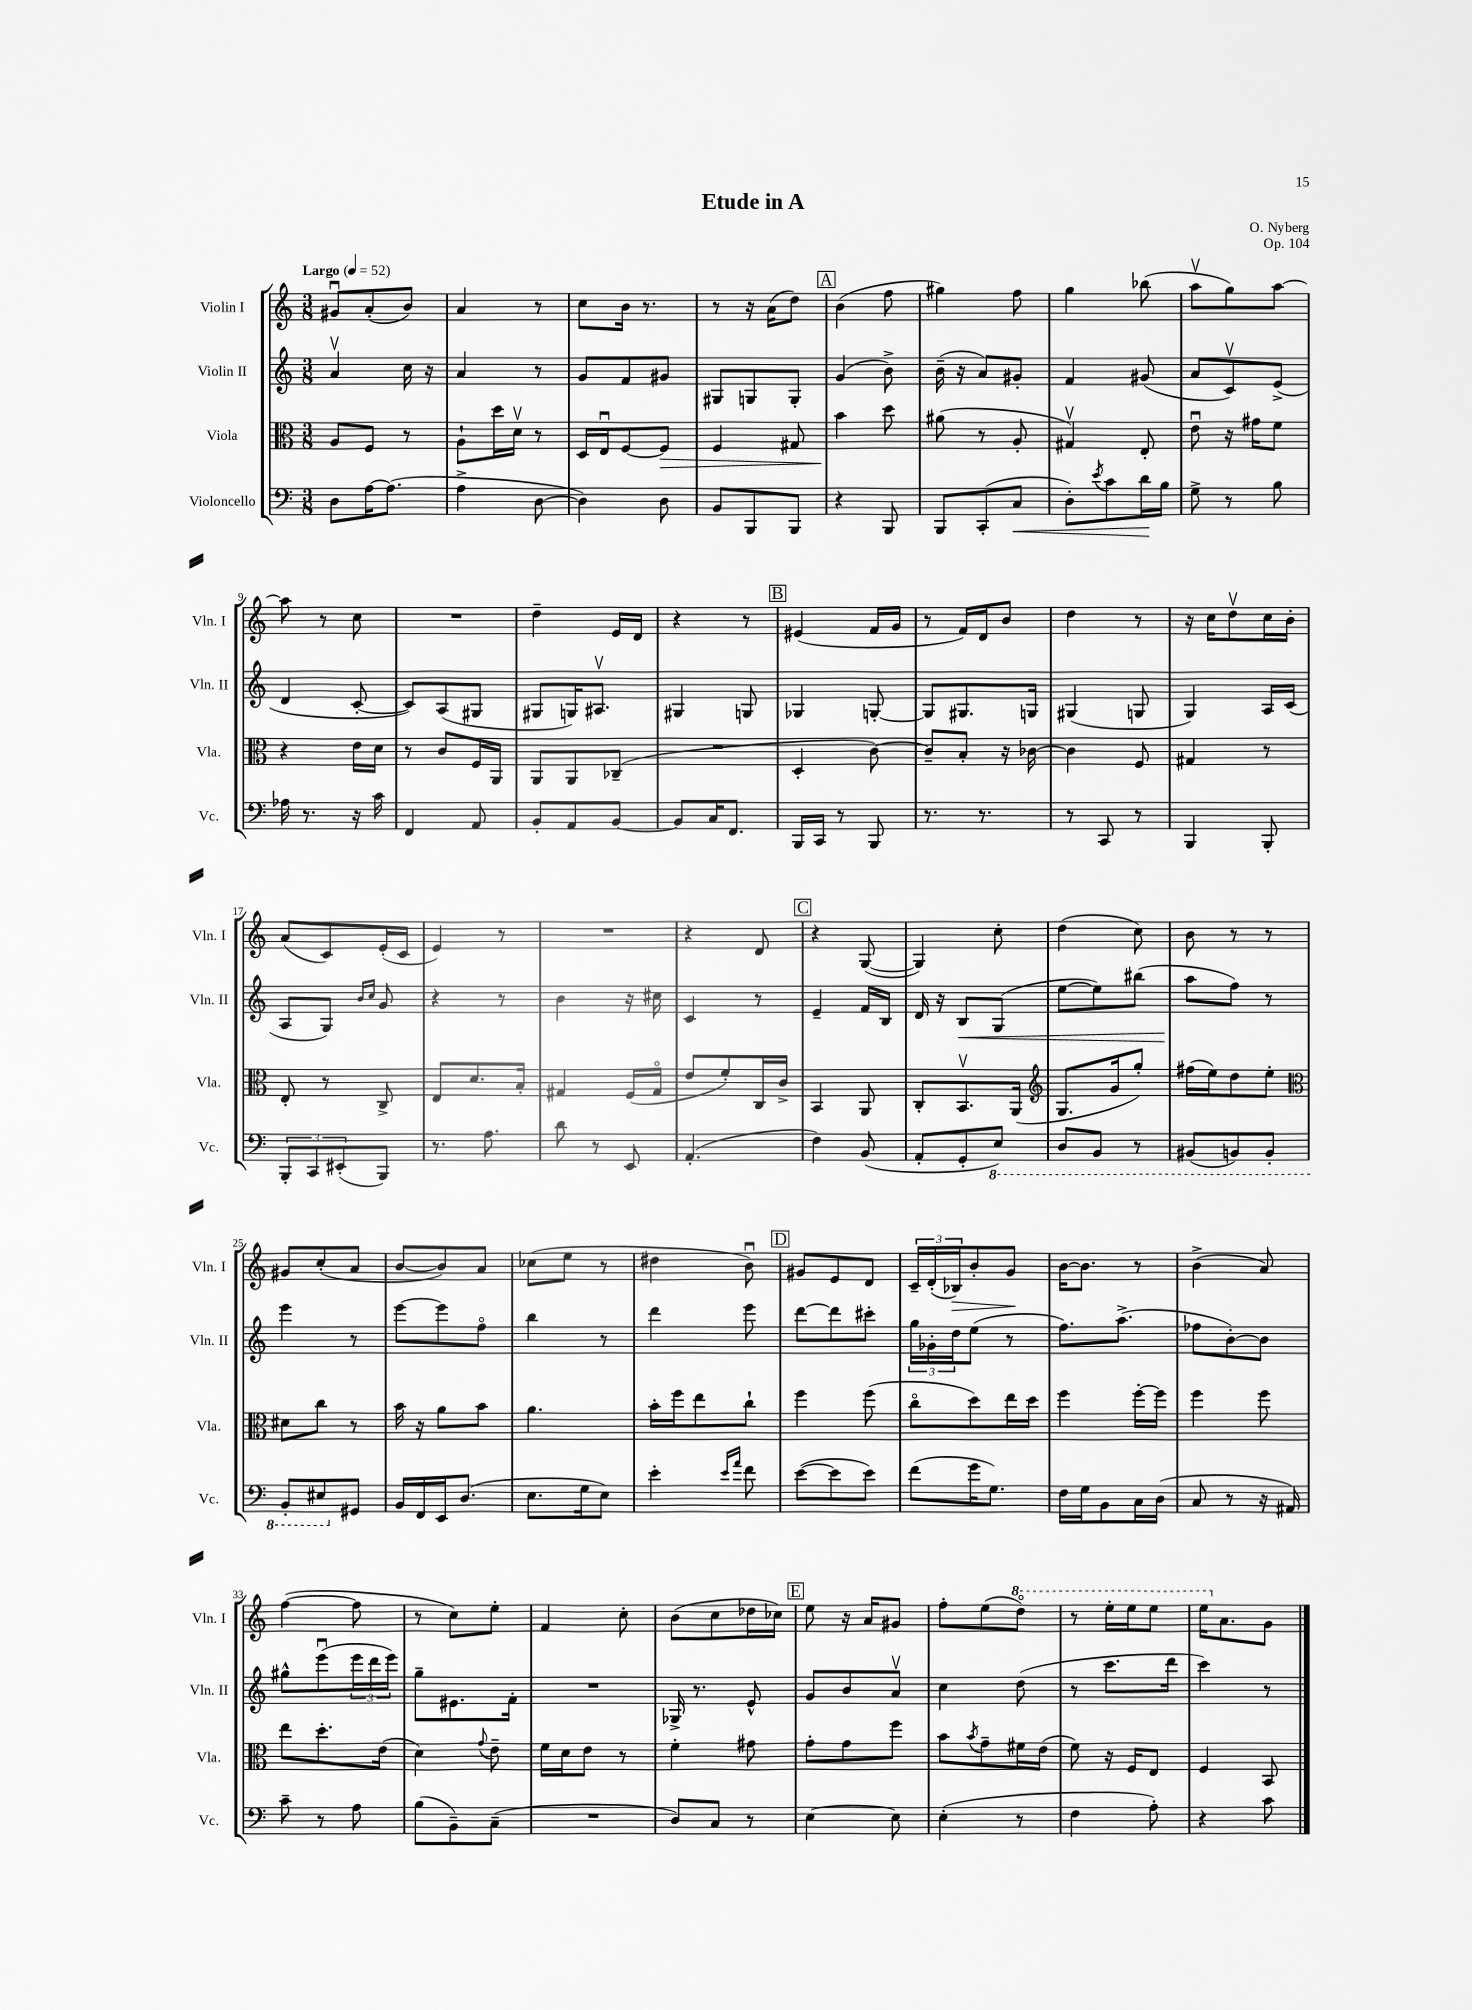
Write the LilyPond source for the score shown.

\header { title = "Etude in A" composer = "O. Nyberg" opus = "Op. 104" }
<<
\new StaffGroup <<
\new Staff = "s0" \with { instrumentName = "Violin I" shortInstrumentName = "Vln. I" } {
    \clef treble \key c \major \numericTimeSignature \time 3/8 \tempo "Largo" 4 = 52
    gis'8\downbow a'8-.( b'8) |
    a'4 r8 |
    c''8 b'16 r8. |
    r8 r16 a'16( d''8) |
    \mark \markup { \box "A" } b'4( f''8 |
    gis''4) f''8 |
    g''4 bes''8( |
    a''8\upbow g''8) a''8~ |
    a''8 r8 c''8 |
    R4. |
    d''4-- e'16 d'16 |
    r4 r8 |
    \mark \markup { \box "B" } eis'4( f'16 g'16 |
    r8 f'16) d'16 b'8 |
    d''4 r8 |
    r16 c''16 d''8\upbow c''16 b'16-. |
    a'8( c'8) e'16-.( c'16 |
    e'4) r8 |
    R4. |
    r4 d'8 |
    \mark \markup { \box "C" } r4 g8~( |
    g4) c''8-. |
    d''4( c''8) |
    b'8 r8 r8 |
    gis'8 c''8-.( a'8 |
    b'8~ b'8) a'8 |
    ces''8( e''8 r8 |
    dis''4 b'8\downbow) |
    \mark \markup { \box "D" } gis'8 e'8 d'8 |
    \tuplet 3/2 { c'16-- d'16-.( bes16\>) } b'8-. g'8\! |
    b'16~ b'8. r8 |
    b'4->( a'8) |
    f''4~( f''8 |
    r8 c''8) e''8-. |
    f'4 c''8-. |
    b'8( c''8 des''16 ces''16) |
    \mark \markup { \box "E" } e''8 r16 a'16 gis'8 |
    f''8-. e''8( \ottava #1 d'''8\flageolet) |
    r8 e'''16-. e'''16 e'''8 |
    e'''16 \ottava #0 a'8. g'8 \bar "|." |
}
\new Staff = "s1" \with { instrumentName = "Violin II" shortInstrumentName = "Vln. II" } {
    \clef treble \key c \major \numericTimeSignature \time 3/8
    a'4\upbow c''16 r16 |
    a'4 r8 |
    g'8 f'8 gis'8 |
    gis8 g8 g8-. |
    \mark \markup { \box "A" } g'4( b'8->) |
    b'16--( r16 a'8) gis'8-. |
    f'4 gis'8( |
    a'8 c'8\upbow) e'8->( |
    d'4 c'8~-. |
    c'8) a8( gis8 |
    gis8 g16) ais8.\upbow |
    gis4 g8 |
    \mark \markup { \box "B" } ges4 g8~-. |
    g8 gis8. g16 |
    gis4( g8 |
    g4) a16 c'16( |
    a8 g8) \grace { b'16 c''16 } g'8 |
    r4 r8 |
    b'4 r16 cis''16 |
    c'4 r8 |
    \mark \markup { \box "C" } e'4-- f'16 b16 |
    d'16 r16 b8\< g8( |
    e''8~ e''8) bis''8( |
    a''8\! f''8) r8 |
    e'''4 r8 |
    e'''8~ e'''8 f''8\flageolet |
    b''4 r8 |
    d'''4 e'''8 |
    \mark \markup { \box "D" } d'''8~ d'''8 cis'''8-. |
    \tuplet 3/2 { g''16 ges'16-. d''16 } e''8( r8 |
    f''8.) a''8.->( |
    fes''8 b'8~-.) b'8 |
    gis''8-^ e'''8\downbow( \tuplet 3/2 { e'''16 d'''16 e'''16) } |
    g''8-- eis'8. f'16-. |
    R4. |
    ges16-> r8. e'8-^ |
    \mark \markup { \box "E" } g'8 b'8 a'8\upbow |
    c''4 d''8( |
    r8 c'''8. d'''16 |
    c'''4) r8 \bar "|." |
}
\new Staff = "s2" \with { instrumentName = "Viola" shortInstrumentName = "Vla." } {
    \clef alto \key c \major \numericTimeSignature \time 3/8
    a8 f8 r8 |
    a8-! d''16 d'16\upbow r8 |
    d16 e16\downbow f8~ f8\> |
    f4 gis8 |
    \mark \markup { \box "A" } b'4\! d''8 |
    ais'8( r8 a8-. |
    gis4\upbow) e8-. |
    e'8\downbow r16 gis'16 f'8 |
    r4 e'16 d'16 |
    r8 c'8 f16 a,16 |
    a,8 a,8 ces8--( |
    R4. |
    \mark \markup { \box "B" } d4-. c'8~) |
    c'8-- b8-. r16 ces'16~ |
    ces'4 f8 |
    gis4 r8 |
    e8-. r8 c8-> |
    e8 d'8. b16-. |
    gis4 f16( gis16\flageolet |
    e'8 f'8-.) c16 c'16-> |
    \mark \markup { \box "C" } b,4 a,8 |
    c8-. b,8.\upbow a,16( |
    \clef treble g8. g'16 g''8-.) |
    fis''16( e''16) d''8 e''8-. |
    \clef alto dis'8 c''8 r8 |
    b'16 r16 a'8 b'8 |
    a'4. |
    b'16-. f''16 e''8 c''8-! |
    \mark \markup { \box "D" } f''4 f''8( |
    c''8\flageolet d''8) e''16 d''16 |
    f''4 f''16~-. f''16 |
    f''4 f''8 |
    e''8 d''8.-. e'16( |
    d'4) \appoggiatura { g'8 } e'8-- |
    f'16 d'16 e'8 r8 |
    f'4-. gis'8 |
    \mark \markup { \box "E" } g'8-. g'8 f''8 |
    b'8 \acciaccatura { b'8 } g'8-- fis'16 e'16( |
    f'8) r16 f16 e8 |
    f4 b,8 \bar "|." |
}
\new Staff = "s3" \with { instrumentName = "Violoncello" shortInstrumentName = "Vc." } {
    \clef bass \key c \major \numericTimeSignature \time 3/8
    d8 a16~ a8.( |
    a4-> d8~ |
    d4) d8 |
    b,8 b,,8 b,,8 |
    \mark \markup { \box "A" } r4 b,,8 |
    b,,8 c,8-.( c8\< |
    d8-.) \acciaccatura { e'8 } c'8 d'16\! b16 |
    g8-> r8 b8 |
    aes16 r8. r16 c'16 |
    f,4 a,8 |
    b,8-. a,8 b,8~ |
    b,8 c16 f,8. |
    \mark \markup { \box "B" } b,,16 c,16 r8 b,,8 |
    r8. r8. |
    r8 c,8 r8 |
    b,,4 b,,8-. |
    \tuplet 3/2 { b,,8-. c,8 eis,8-.( } b,,8) |
    r8. a8. |
    d'8 r8 e,8 |
    a,4.-.( |
    \mark \markup { \box "C" } f4) b,8( |
    a,8-. g,8-. \ottava #-1 e,8) |
    d,8 b,,8 r8 |
    bis,,8( b,,8) b,,8-. |
    b,,8-. eis,8 \ottava #0 gis,8 |
    b,16 f,16 e,16 d8.( |
    e8. g16 e8) |
    e'4-. \grace { e'16 a'16 } f'8 |
    \mark \markup { \box "D" } e'8~( e'8 e'8) |
    f'8( g'16 g8.) |
    f16 g16 b,8 c16 d16( |
    c8 r8 r16 ais,16) |
    c'8-- r8 a8 |
    b8( b,8--) c8--( |
    R4. |
    d8) c8 r8 |
    \mark \markup { \box "E" } e4~ e8 |
    e4-.( r8 |
    f4 a8-.) |
    r4 c'8 \bar "|." |
}
>>
>>
